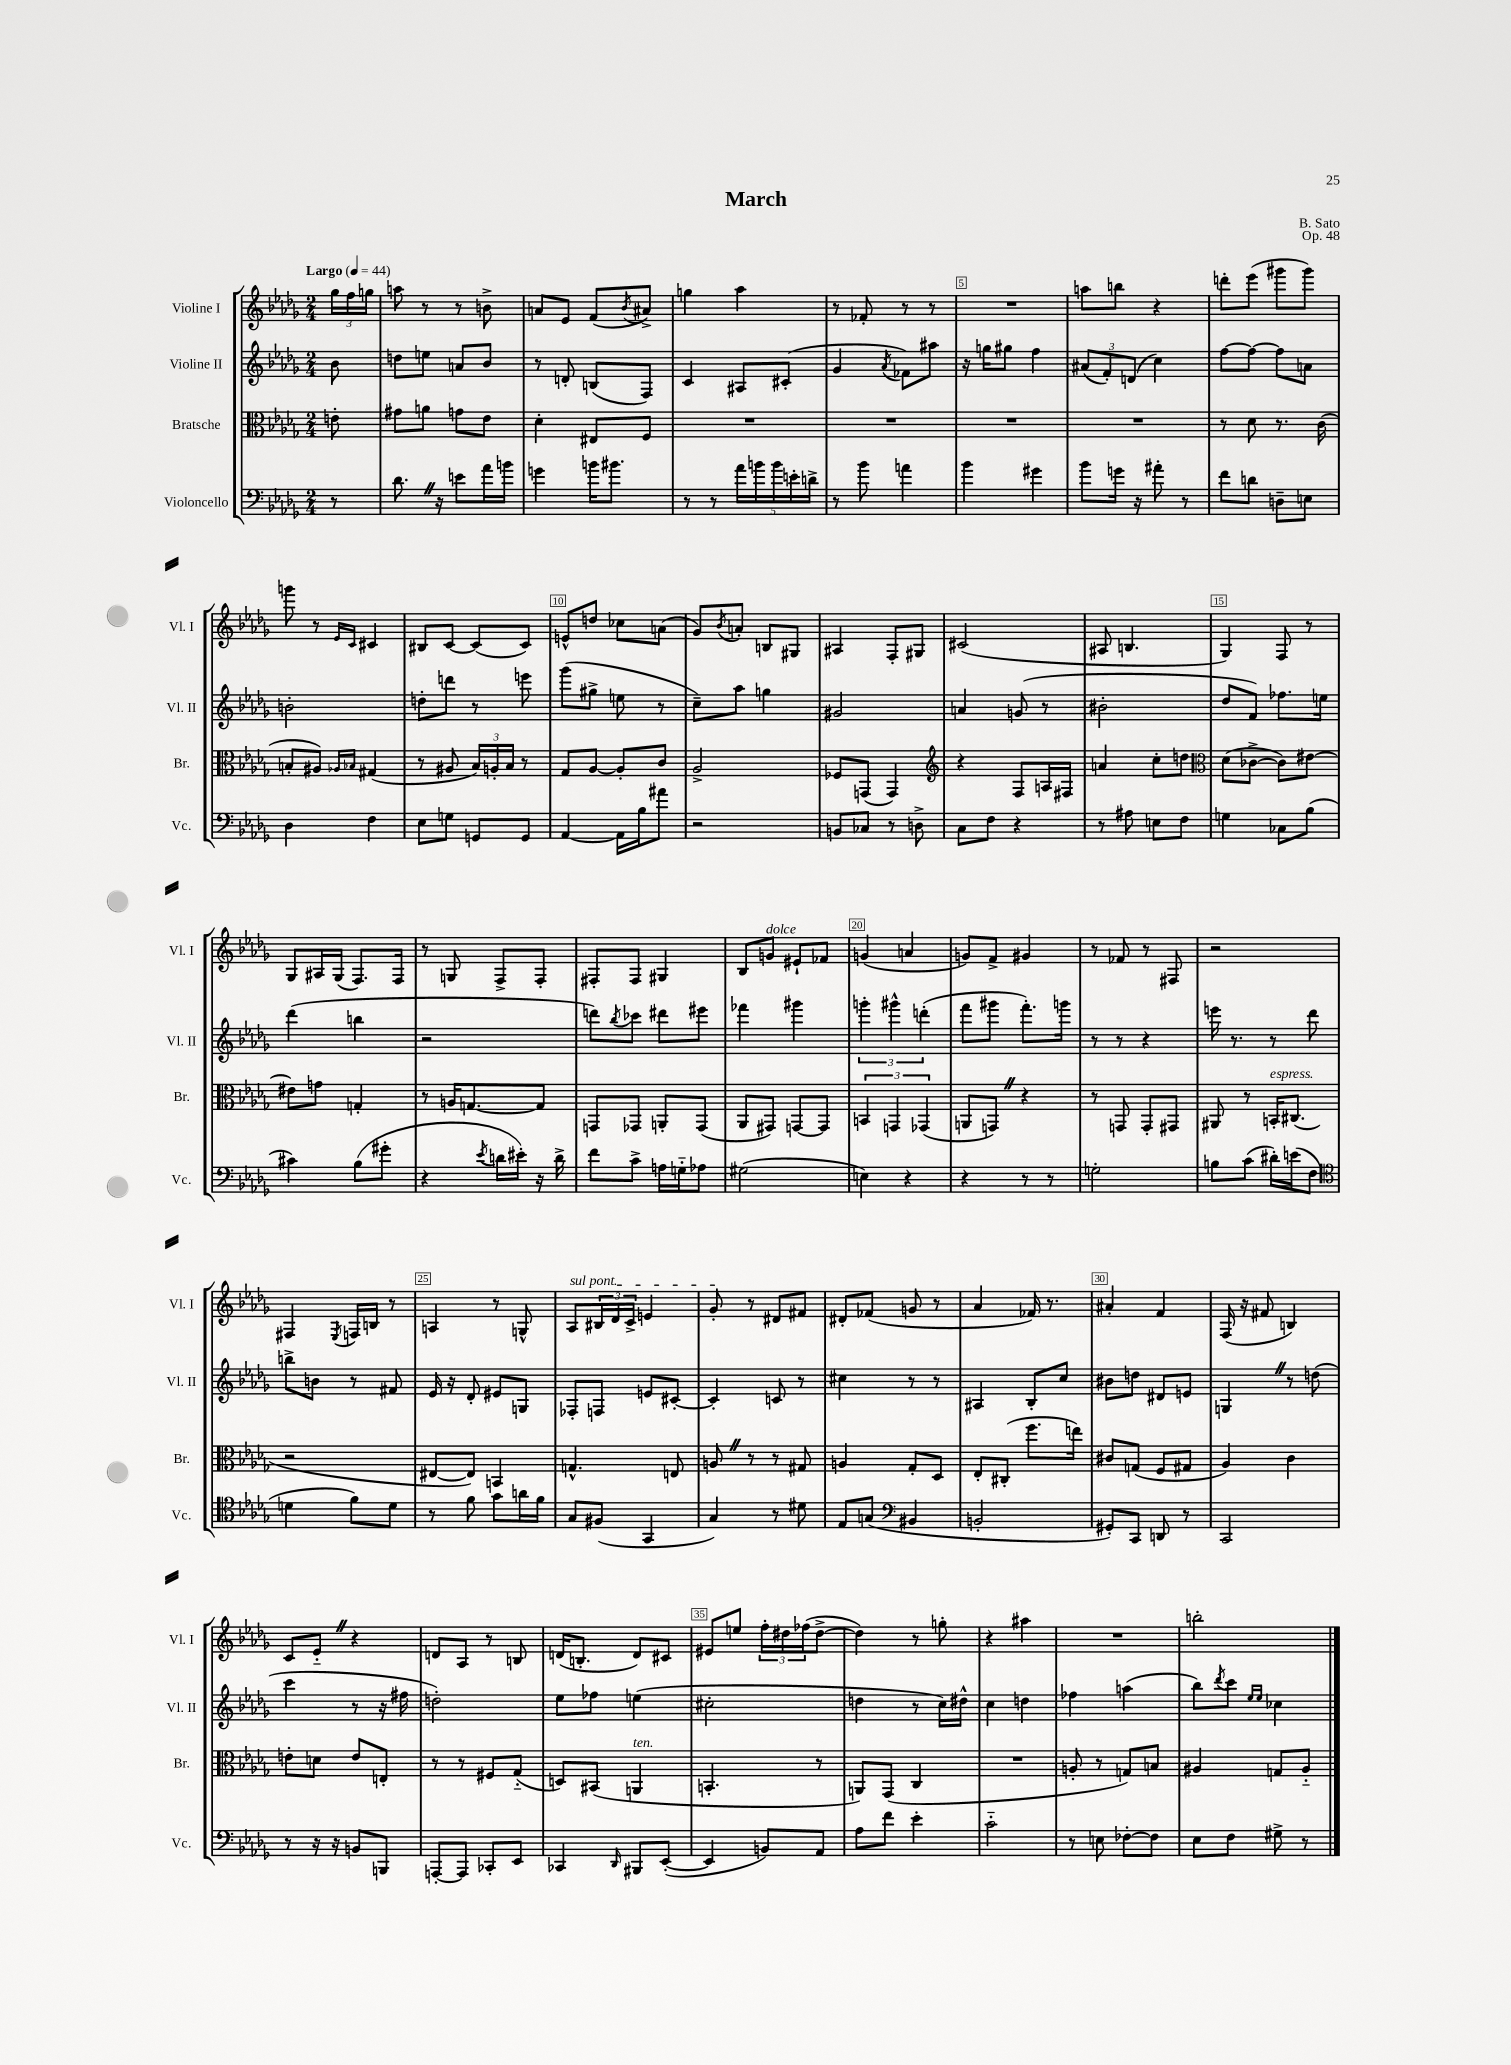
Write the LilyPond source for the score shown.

\header { title = "March" composer = "B. Sato" opus = "Op. 48" }
<<
\new StaffGroup <<
\new Staff = "s0" \with { instrumentName = "Violine I" shortInstrumentName = "Vl. I" } {
    \clef treble \key des \major \numericTimeSignature \time 2/4 \partial 8 \tempo "Largo" 4 = 44
    \tuplet 3/2 { ges''16 f''16 g''16 } |
    a''8 r8 r8 b'8-> |
    a'8 ees'8 f'8( \acciaccatura { bes'8 } ais'8->) |
    g''4 aes''4 |
    r8 fes'8-. r8 r8 |
    R2 |
    a''8 b''8 r4 |
    d'''8-. ees'''8( gis'''8 gis'''8) |
    g'''8 r8 \grace { ees'16 c'16 } cis'4 |
    bis8 c'8~ c'8( c'8) |
    e'8-^ d''8 ces''8 a'8( |
    ges'8) \acciaccatura { bes'8 } a'8-. b8 gis8 |
    ais4 f8-. gis8 |
    cis'2( |
    ais8 b4. |
    ges4) f8 r8 |
    ges8 ais16 ges16( f8.) f16 |
    r8 g8 f8-> f8-. |
    fis8-. fis8 gis4 |
    bes8 g'8^\markup { \italic "dolce" } eis'8-! fes'8 |
    g'4( a'4 |
    g'8) f'8-> gis'4 |
    r8 fes'8 r8 fis8 |
    r2 |
    fis4 \acciaccatura { ees8 } f16 b16 r8 |
    a4 r8 g8-^ |
    \once \override TextSpanner.bound-details.left.text = \markup { \italic "sul pont." } aes8\startTextSpan \tuplet 3/2 { bis16 des'16 c'16-> } e'4 |
    ges'8-.\stopTextSpan r8 dis'8 fis'8 |
    dis'8-. fes'8( g'8 r8 |
    aes'4 fes'16) r8. |
    ais'4-. f'4 |
    f16( r16 fis'8 b4) |
    c'8 ees'8-_ \once \override BreathingSign.text = \markup { \musicglyph "scripts.caesura.straight" } \breathe r4 |
    d'8 aes8 r8 b8 |
    d'16( b8.-. d'8) cis'8 |
    eis'8 e''8 \tuplet 3/2 { f''16-. dis''16 fes''16( } dis''8~-> |
    dis''4) r8 g''8-. |
    r4 ais''4 |
    R2 |
    b''2-. \bar "|." |
}
\new Staff = "s1" \with { instrumentName = "Violine II" shortInstrumentName = "Vl. II" } {
    \clef treble \key des \major \numericTimeSignature \time 2/4 \partial 8
    bes'8 |
    d''8 e''8 a'8 bes'8 |
    r8 d'8-. b8( f8) |
    c'4 ais8 cis'8-.( |
    ges'4 \acciaccatura { aes'8 } fes'8) ais''8 |
    r16 g''16 gis''8 f''4 |
    \tuplet 3/2 { ais'8( f'8-.) d'8( } c''4) |
    f''8~ f''8~ f''8 a'8 |
    b'2-. |
    d''8-. d'''8 r8 e'''8 |
    ges'''8( gis''8-> e''8 r8 |
    c''8--) aes''8 g''4 |
    gis'2 |
    a'4 g'8( r8 |
    bis'2-. |
    des''8 f'8) fes''8. e''16 |
    des'''4( b''4 |
    r2 |
    d'''8) \acciaccatura { bes''8 } ces'''8 dis'''8 eis'''8 |
    fes'''4 gis'''4 |
    \tuplet 3/2 { g'''4-. gis'''4-^ d'''4-.( } |
    f'''8 gis'''8 f'''8.-.) g'''16 |
    r8 r8 r4 |
    e'''16 r8. r8 des'''8 |
    b''8-> b'8 r8 fis'8 |
    ees'16 r16 des'8-. eis'8 g8 |
    fes8-. f8 e'8 cis'8~-. |
    cis'4-. c'8 r8 |
    cis''4 r8 r8 |
    ais4 bes8-. c''8 |
    bis'8 d''8 dis'8 e'8 |
    g4 \once \override BreathingSign.text = \markup { \musicglyph "scripts.caesura.straight" } \breathe r8 d''8( |
    c'''4 r8 r16 fis''16 |
    d''2-.) |
    ees''8 fes''8 e''4( |
    cis''2-. |
    d''4 r8 c''16) dis''16-^ |
    c''4 d''4 |
    fes''4 a''4( |
    bes''8) \acciaccatura { des'''8 } c'''8 \grace { ees''16 ees''16 } ces''4 \bar "|." |
}
\new Staff = "s2" \with { instrumentName = "Bratsche" shortInstrumentName = "Br." } {
    \clef alto \key des \major \numericTimeSignature \time 2/4 \partial 8
    e'8-. |
    gis'8 a'8 g'8 ees'8 |
    des'4-. eis8 f8 |
    R2 |
    R2 |
    R2 |
    R2 |
    r8 des'8 r8. c'16( |
    b8-. ais8) \grace { aes16 bes16 } gis4( |
    r8 ais8 \tuplet 3/2 { bes16) a16-. bes16 } r8 |
    ges8 aes8~ aes8-. c'8 |
    aes2-> |
    fes8 g,8( g,4) |
    \clef treble r4 f8 a16 fis16 |
    a'4 c''8-. d''8 |
    \clef alto des'8( ces'8~-> ces'8) eis'8~ |
    eis'8 g'8 g4-. |
    r8 a16 g8.~ g8 |
    g,8 ges,8 a,8-. ges,8( |
    aes,8 gis,8) g,8~ g,8 |
    \tuplet 3/2 { b,4 g,4 ges,4( } |
    a,8 g,8) \once \override BreathingSign.text = \markup { \musicglyph "scripts.caesura.straight" } \breathe r4 |
    r8 g,8 g,8-. gis,8 |
    ais,8 r8 b,16-.^\markup { \italic "espress." } cis8.( |
    r2 |
    eis8~ eis8) b,4 |
    g4.-^ e8 |
    a8 \once \override BreathingSign.text = \markup { \musicglyph "scripts.caesura.straight" } \breathe r8 r8 gis8 |
    a4 ges8-. des8 |
    ees8-. cis8-.( f''8. e''16) |
    cis'8 g8( f8 gis8 |
    aes4) c'4 |
    e'8-. d'8 e'8 e8-. |
    r8 r8 fis8 ges8-_( |
    d8) bis,8( a,4^\markup { \italic "ten." } |
    b,4.-. r8 |
    a,8) ges,8( c4 |
    R2 |
    a8-. r8 g8) b8 |
    ais4 g8 ais8-_ \bar "|." |
}
\new Staff = "s3" \with { instrumentName = "Violoncello" shortInstrumentName = "Vc." } {
    \clef bass \key des \major \numericTimeSignature \time 2/4 \partial 8
    r8 |
    des'8. \once \override BreathingSign.text = \markup { \musicglyph "scripts.caesura.straight" } \breathe r16 e'8 aes'16 b'16 |
    g'4 b'16 bis'8. |
    r8 r8 \tuplet 5/4 { aes'16 b'16 b'16 e'16-. d'16-> } |
    r8 bes'8 a'4 |
    bes'4 gis'4 |
    bes'8 g'16 r16 ais'8-. r8 |
    f'8 d'8 d8-- e8 |
    des4 f4 |
    ees8 g8 g,8 g,8 |
    aes,4~ aes,16 bes16 ais'8 |
    r2 |
    b,8 ces8 r8 d8-> |
    c8 f8 r4 |
    r8 ais8 e8 f8 |
    g4 ces8 bes8( |
    cis'4) bes8( gis'8-. |
    r4 \acciaccatura { ees'8 } d'16 eis'16-.) r16 d'16-> |
    f'8 c'8-> a16 g16-_ aes8 |
    gis2( |
    e4) r4 |
    r4 r8 r8 |
    g2-. |
    b8 c'8( dis'16-.) e'16( f8 |
    \clef tenor d'4 f'8) d'8 |
    r8 f'8 ges'8 a'16 f'16 |
    ges8 fis8( ges,4 |
    ges4) r8 dis'8 |
    ees8 g8( \clef bass bis,4 |
    b,2-. |
    gis,8-.) c,8 d,8 r8 |
    c,2 |
    r8 r16 r16 b,8 b,,8 |
    a,,8~-. a,,8 ces,8-. ees,8 |
    ces,4 \grace { des,16 } bis,,8 ees,8~-.( |
    ees,4 b,8) aes,8 |
    aes8 f'8 ees'4-. |
    c'2-_ |
    r8 e8 fes8~-. fes8 |
    ees8 f8 gis8-> r8 \bar "|." |
}
>>
>>
\layout { \context { \Score \override BarNumber.break-visibility = ##(#f #t #t) barNumberVisibility = #(every-nth-bar-number-visible 5) \override BarNumber.stencil = #(make-stencil-boxer 0.1 0.3 ly:text-interface::print) } }
